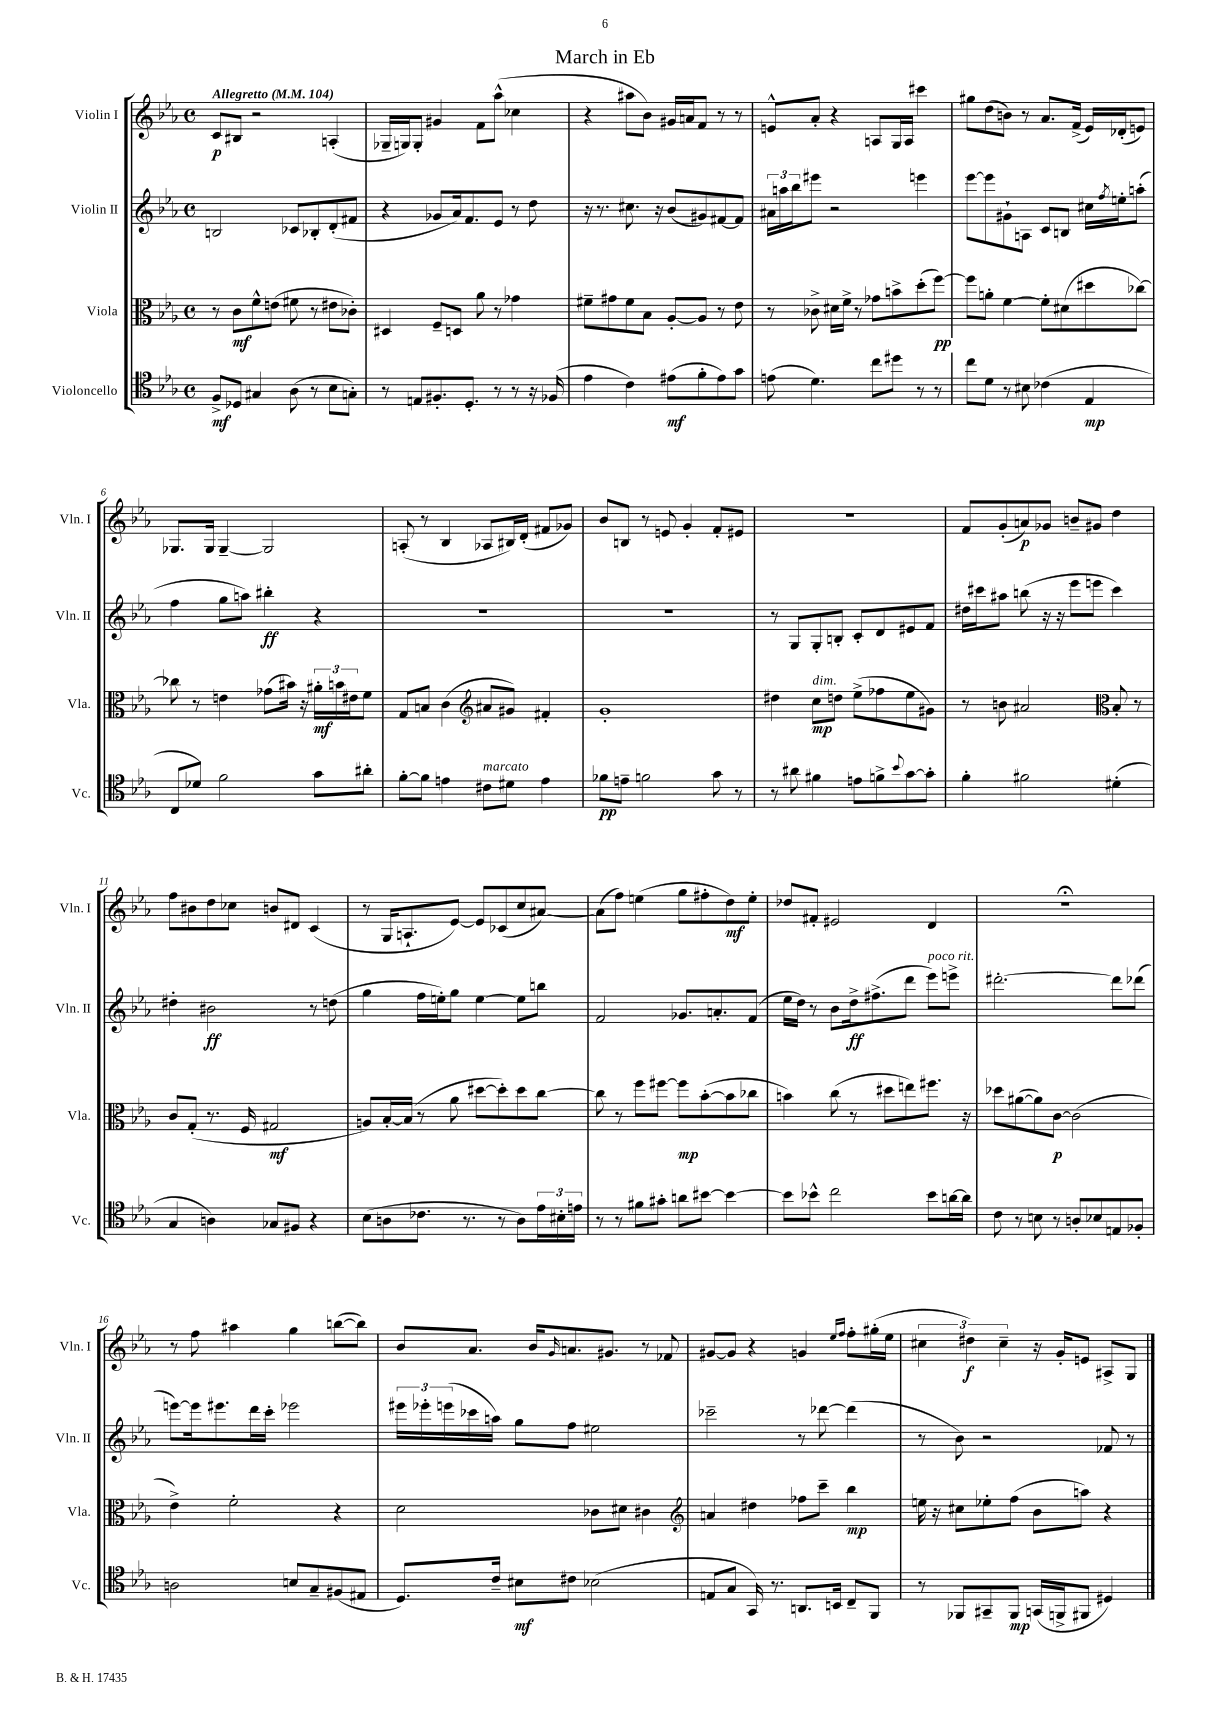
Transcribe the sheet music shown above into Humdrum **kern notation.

**kern	**kern	**kern	**kern
*staff4	*staff3	*staff2	*staff1
*clefC4	*clefC3	*clefG2	*clefG2
*k[b-e-a-]	*k[b-e-a-]	*k[b-e-a-]	*k[b-e-a-]
*M4/4	*M4/4	*M4/4	*M4/4
*met(c)	*met(c)	*met(c)	*met(c)
*MM104	*MM104	*MM104	*MM104
8F^	8r	2B	8c
8D-	8c	.	8B#
4G#	8f^^	.	2r
.	(8e	.	.
(8A-	8f#	8c-	.
8r	8r	8B-'	.
8B-	8e#	(8d'	(4A'
8G')	8c-')	8f#	.
=	=	=	=
8r	4D#	4r	16G-~
.	.	.	16G)
8E	.	.	8G'
8.F#'	8F~	8g-	4g#
.	8D	16a-)	.
8.D'	.	8.f	.
.	8a-	.	8f
8r	8r	8e-	(8aa-^^
8r	4g-	8r	4cc-
16r	.	8dd	.
(16F-	.	.	.
=	=	=	=
4e-	8f#~	16r	4r
.	.	8.r	.
.	8g#	.	.
4c)	8f#	8.cc#	8aa#
.	8B-	.	8b-)
.	.	16r	.
(8e#	[8A-'	(8b-	16g#
.	.	.	16a
8f'	8A-]	8g#)	8f
8e#)	8r	[8f#	8r
8g	8e-	8f#]	8r
=	=	=	=
(8e	8r	24a#	8e^^
.	.	24aa	.
.	.	24bb-	.
4.d)	8c-^	8eee#	8a-'
.	16d#	2r	4r
.	16f^	.	.
.	8r	.	.
8cc	8g-	.	8A
8dd#	8b^	.	16G
.	.	.	16A
8r	(8dd'	4eee	4ccc#
8r	[8ff)	.	.
=	=	=	=
8cc	8ff]	[8eee-	8gg#
8d	8a'	8eee-]	(8dd
8r	[4f	8g#`	8b)
8B#	.	8A	8r
(4c-	8f']	8c	8.a-
.	(8d#	8B	.
.	.	.	(16f^
4E-	8dd#	16cc#	16e-)
.	.	8qff	.
.	.	16ee'	(16d-'
.	[8cc-)	(8aa'	8e)
=	=	=	=
8C	8cc-]	4ff	8.G-
8d-)	8r	.	.
.	.	.	16G-
2f	4e	8gg	[4G-~
.	.	8aa)	.
.	(8g-	4bb#'	2G-]
.	16b#)	.	.
.	16r	.	.
8g	24a#'	4r	.
.	24b	.	.
.	24e#	.	.
8a#'	8f	.	.
=	=	=	=
[8f'	8G	1r	(8A'
8f]	8B	.	8r
4e	(4c	.	4B-
*	*clefG2	*	*
8c#	8a#	.	8A-
8d#	8g#)	.	16B#)
.	.	.	(16d'
4e	4f#'	.	8f#
.	.	.	8g-)
=	=	=	=
8f-	1g'	1r	8b-
8e~	.	.	8B
2f	.	.	8r
.	.	.	8e
.	.	.	4g'
8g	.	.	8f'
8r	.	.	8e#
=	=	=	=
8r	4dd#	8r	1r
8a#	.	8G	.
4f#	8cc	8G'	.
.	8dd	8B'	.
8e	(8ee-^	8c'	.
8f^	8ff-	8d	.
8qqb-	.	.	.
[8g	8ee-	8e#	.
8g']	8g#)	8f	.
=	=	=	=
4f'	8r	16dd#	8f
.	.	16ccc#	.
.	8b	8aa#	(8g'
2f#	2a#	(8bb	8a)
.	.	16r	8g-
.	.	16r	.
.	.	8eee-	8b~
.	.	8eee	8g#
*	*clefC3	*	*
(4d#'	8B-'	4ccc#)	4dd
.	8r	.	.
=	=	=	=
4G	8c	4dd#'	8ff
.	(8G'	.	8b#
4A)	8.r	2b#	8dd
.	.	.	8cc-
.	16F	.	.
8G-	2G#	.	8b
8F#	.	.	8d#
4r	.	8r	(4c
.	.	(8dd	.
=	=	=	=
(8B-	8A)	4gg	8r
8A	[16B-'	.	16G
.	(16B-]	.	8.A`
8.c-	8r	16ff	.
.	.	16ee')	.
.	8a-	8gg	[8e-)
8.r	.	.	.
.	[8dd#	[4ee	8e-]
8r	8dd#'])	.	(8c-
8A)	8dd#	8ee]	8cc
24e-	[8cc	8bb	[8a#)
24B#'	.	.	.
24e	.	.	.
=	=	=	=
8r	8cc]	2f	(8a#]
8r	8r	.	8ff)
8f#	8ff	.	(4ee
8g#'	[8ff#	.	.
8a	8ff#]	8.g-	8gg
[8b#	([8b-'	.	8ff#'
.	.	8.a'	.
4b#_	8b-]	.	8dd)
.	8cc-	(8f	8ee'
=	=	=	=
8b#]	4b)	16ee-	8dd-
.	.	16dd)	.
8b-^^	.	8r	8f#'
2cc	(8cc	8b-	2e#
.	8r	16dd^	.
.	.	(8.ff#^	.
.	8dd#	.	.
.	8ee)	8ddd	.
8b-	8.ff#	8eee-)	4d
[16a	.	8eee^	.
16a]	16r	.	.
=	=	=	=
8c	8dd-	[2.ddd#'	1r;
8r	([8a#	.	.
8B	8a#])	.	.
8r	[8c	.	.
8A'	(2c]	.	.
8B-	.	.	.
8E	.	8ddd#]	.
8F-'	.	(8ddd-	.
=	=	=	=
2A	4e-^)	[8eee)	8r
.	.	16eee]	8ff
.	.	8.eee#	.
.	2f'	.	4aa#
.	.	16ddd	.
.	.	16ccc'	.
8B	.	2eee-	4gg
8G~	.	.	.
(8F#	4r	.	([8bb
8E#	.	.	8bb])
=	=	=	=
8.D)	2d	24eee#	8b-
.	.	24eee-'	.
.	.	(24eee	.
.	.	16ccc-	8.a-
16c~	.	16aa)	.
8B#	.	8gg	.
.	.	.	16b-
.	.	.	16qqg
8c#	.	8ff	8.a
(2B-	8c-	2ee#	.
.	.	.	8.g#
.	8d#	.	.
.	4c#	.	8r
.	.	.	8f-
=	=	=	=
*	*clefG2	*	*
8E	4a	2ccc-~	[8g#
8G	.	.	8g#]
16GG)	4dd#	.	4r
8.r	.	.	.
8.AA	8ff-	8r	4g
.	8ccc~	[8ddd-	.
16BB	.	.	.
.	.	.	16qqee-
.	.	.	16qqff
8C~	4bb-	(4ddd-]	8ff'
8FF	.	.	(16gg#'
.	.	.	16ee-
=	=	=	=
8r	16ee	8r	6cc#
.	16r	.	.
8FF-	8cc#	8b-)	.
.	.	.	6dd#)
8GG#~	8ee-'	2r	.
.	.	.	6cc#~
8FF-	(8ff	.	.
(16GG	8b-	.	16r
16FF^	.	.	16g'
8FF#	8aa)	.	8e
4D#)	4r	8f-	8A#^
.	.	8r	8G
==	==	==	==
*-	*-	*-	*-
